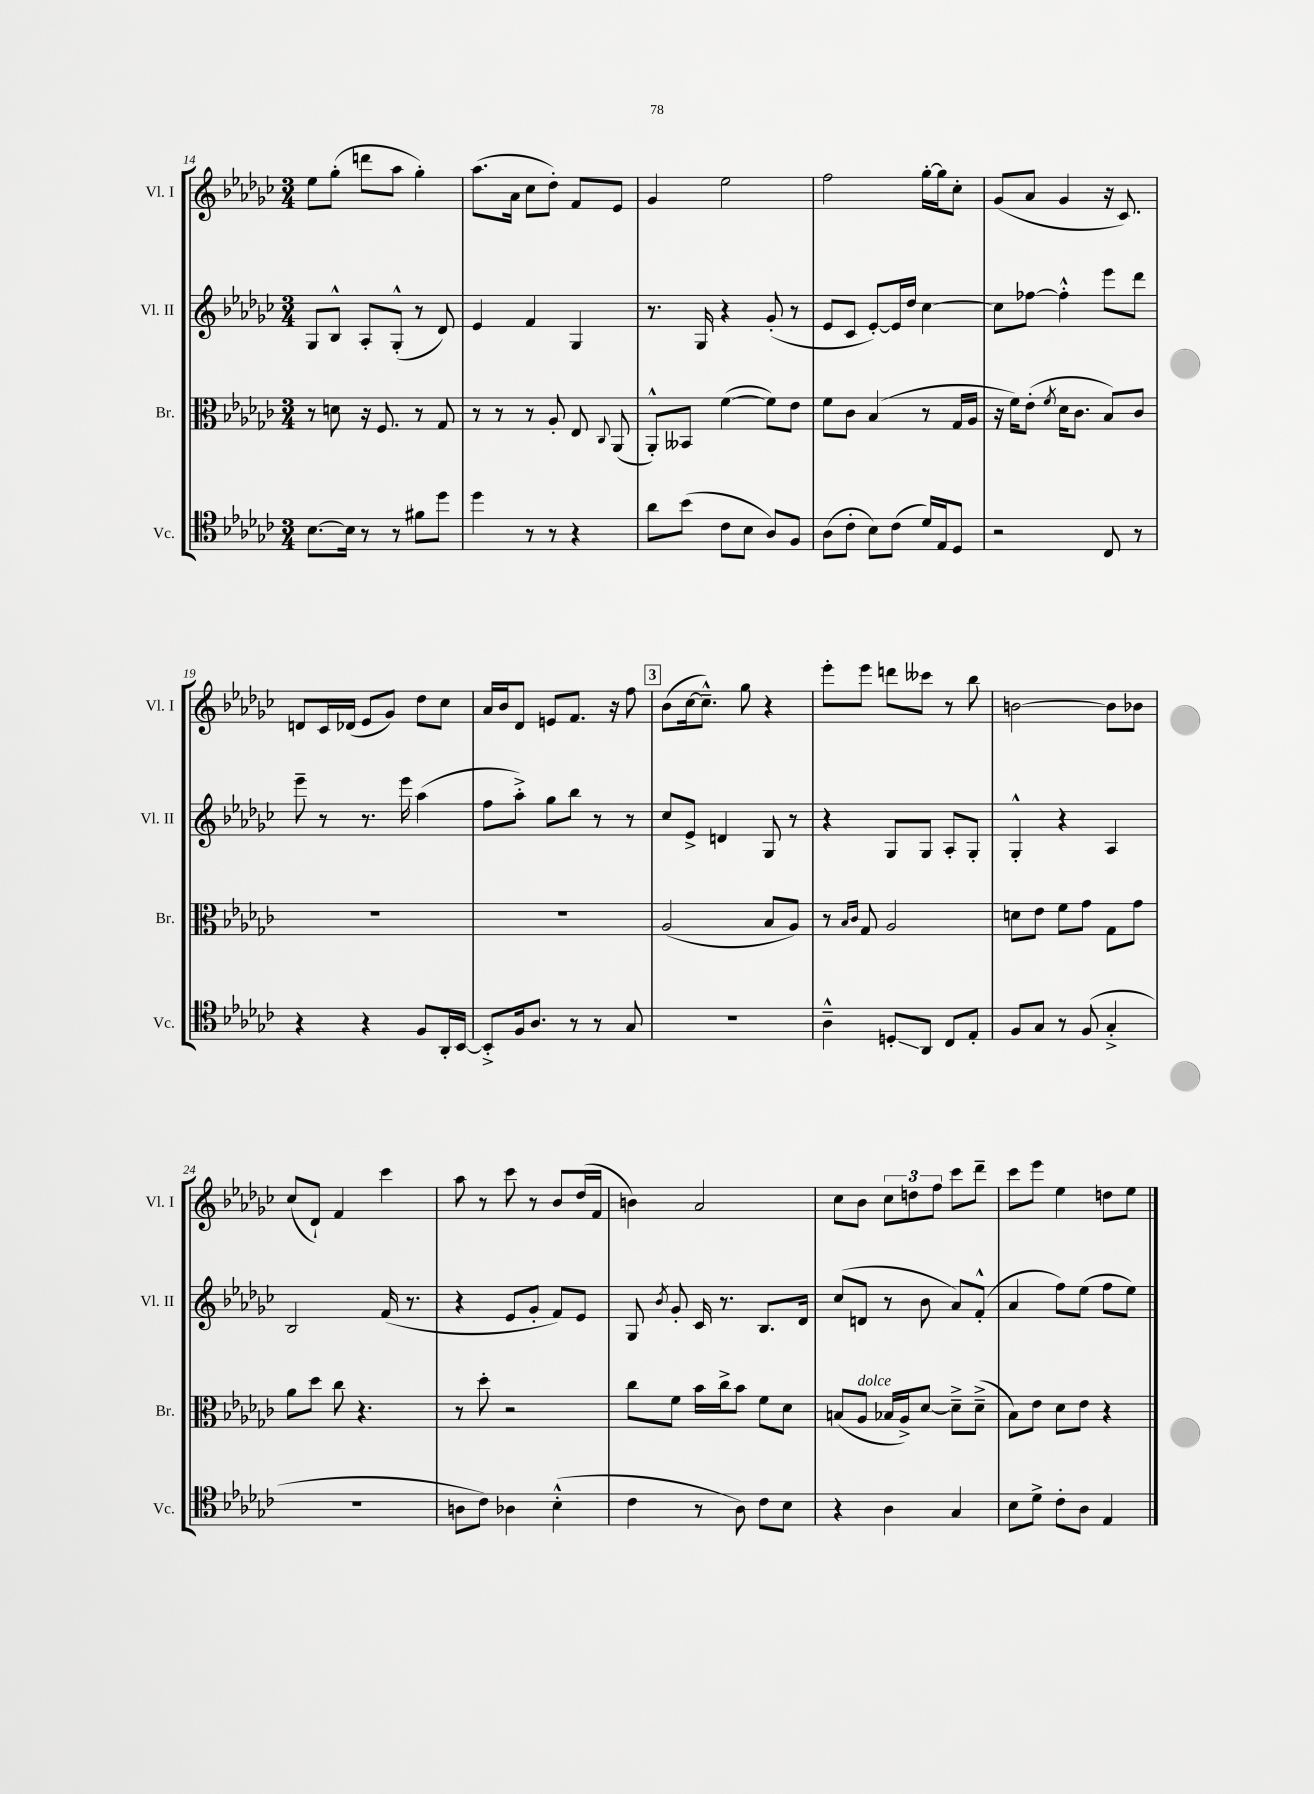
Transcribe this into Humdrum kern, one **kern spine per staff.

**kern	**kern	**kern	**kern
*staff4	*staff3	*staff2	*staff1
*clefC4	*clefC3	*clefG2	*clefG2
*k[b-e-a-d-g-c-]	*k[b-e-a-d-g-c-]	*k[b-e-a-d-g-c-]	*k[b-e-a-d-g-c-]
*M3/4	*M3/4	*M3/4	*M3/4
[8.B-\L	8r	8G-/L	8ee-\L
.	8d\	8B-^^/J	(8gg-'\J
16B-\]Jk	.	.	.
8r	16r	8A-'/L	8ddd\L
.	8.F/	.	.
8r	.	(8G-'^^/J	8aa-\J
8f#\L	8r	8r	4gg-'\)
8dd-\J	8G-/	8d-/)	.
=	=	=	=
4dd-\	8r	4e-/	(8.aa-\L
.	8r	.	.
.	.	.	16a-\Jk
8r	8r	4f/	8cc-\L
8r	8A-'/	.	8dd-'\J)
4r	8E-/	4G-/	8f/L
.	8qqC-/	.	.
.	(8AA-/	.	8e-/J
=	=	=	=
8a-\L	8AA-'^^/L)	8.r	4g-/
(8b-\J	8BB--/J	.	.
.	.	16G-/	.
8c-\L	([4f\	4r	2ee-\
8B-\J	.	.	.
8A-/L)	8f\]L)	(8g-'/	.
8F/J	8e-\J	8r	.
=	=	=	=
(8A-\L	8f\L	8e-/L	2ff\
8c-'\J	8c-\J	8c-/J	.
8B-\L)	(4B-/	[8e-'/L)	.
(8c-\J	.	16e-/]L	.
.	.	16dd-/JJ	.
16d-/LL)	8r	[4cc-\	[16gg-'\LL
16E-/J	.	.	16gg-\]J
8D-/J	16G-/LL	.	8cc-'\J
.	16A-/JJ	.	.
=	=	=	=
2r	16r	8cc-\]L	(8g-/L
.	16f\LK)	.	.
.	(8e-'\J	[8ff-\J	8a-/J
.	8qf/	.	.
.	16d-\LK	4ff-'^^\]	4g-/
.	8.c-\J	.	.
8C-/	8B-/L)	8eee-\L	16r
.	.	.	8.c-/)
8r	8c-/J	8ddd-\J	.
=	=	=	=
4r	2.r	8eee-~\	8d/L
.	.	8r	16c-/L
.	.	.	(16d-/JJ
4r	.	8.r	8e-/L
.	.	.	8g-/J)
.	.	16eee-\	.
8F/L	.	(4aa-\	8dd-\L
16AA-'/L	.	.	8cc-\J
[16BB-/JJ	.	.	.
=	=	=	=
8BB-'^/]L	2.r	8ff\L	16a-/LL
.	.	.	16b-/J
16F/k	.	8aa-'^\J)	8d-/J
8.A-/J	.	.	.
.	.	8gg-\L	8e/L
8r	.	8bb-\J	8.f/J
8r	.	8r	.
.	.	.	16r
8G-/	.	8r	8ff\
=	=	=	=
2.r	(2A-/	8cc-/L	(8b-\L
.	.	8e-^/J	[16cc-\k
.	.	.	8.cc-~^^\]J)
.	.	4d/	.
.	.	.	8gg-\
.	8B-/L	8G-/	4r
.	8A-/J)	8r	.
=	=	=	=
4A-~^^\	8r	4r	8eee-'\L
.	16qqB-/LL	.	.
.	16qqc-/JJ	.	.
.	8G-/	.	8eee-\J
8D'/L	2A-/	8G-/L	8ddd\L
8AA-/J	.	8G-/J	8ccc--\J
8C-/L	.	8A-'/L	8r
8E-'/J	.	8G-'/J	8bb-\
=	=	=	=
8F/L	8d\L	4G-'^^/	[2b\
8G-/J	8e-\J	.	.
8r	8f\L	4r	.
(8F/	8g-\J	.	.
4G-'^/	8G-\L	4A-/	8b\]L
.	8g-\J	.	8b-\J
=	=	=	=
2.r	8a-\L	2B-/	(8cc-/L
.	8dd-\J	.	8d-`/J)
.	8cc-\	.	4f/
.	4.r	.	.
.	.	(16f/	4ccc-\
.	.	8.r	.
=	=	=	=
8A\L	8r	4r	8aa-\
8c-\J)	8dd-'\	.	8r
4A-\	2r	8e-/L	8ccc-\
.	.	8g-'/J	8r
(4B-'^^\	.	8f/L)	8b-/L
.	.	8e-/J	(16dd-/L
.	.	.	16f/JJ
=	=	=	=
4c-\	8cc-\L	8G-/	4b\)
.	.	8qb-/	.
.	8f\J	8g-'/	.
8r	16b-\LL	16c-/	2a-/
.	16cc-^\J	8.r	.
8A-\)	8b-\J	.	.
8c-\L	8f\L	8.B-/L	.
8B-\J	8d-\J	.	.
.	.	16d-/Jk	.
=	=	=	=
4r	(8B/L	(8cc-/L	8cc-\L
.	8A-/J	8d/J	8b-\J
4A-\	16B-/LL	8r	12cc-\L
.	16A-^/J)	.	.
.	.	.	12dd\
.	[8d-/J	8b-\	.
.	.	.	12ff\J
4G-/	8d-~^\]L	8a-/L)	8ccc-\L
.	(8d-~^\J	(8f'^^/J	8ddd-~\J
=	=	=	=
8B-\L	8B-\L)	4a-/	8ccc-\L
8d-^\J	8e-\J	.	8eee-\J
8c-'\L	8d-\L	8ff\L)	4ee-\
8A-\J	8e-\J	(8ee-\J	.
4E-/	4r	8ff\L	8dd\L
.	.	8ee-\J)	8ee-\J
==	==	==	==
*-	*-	*-	*-
